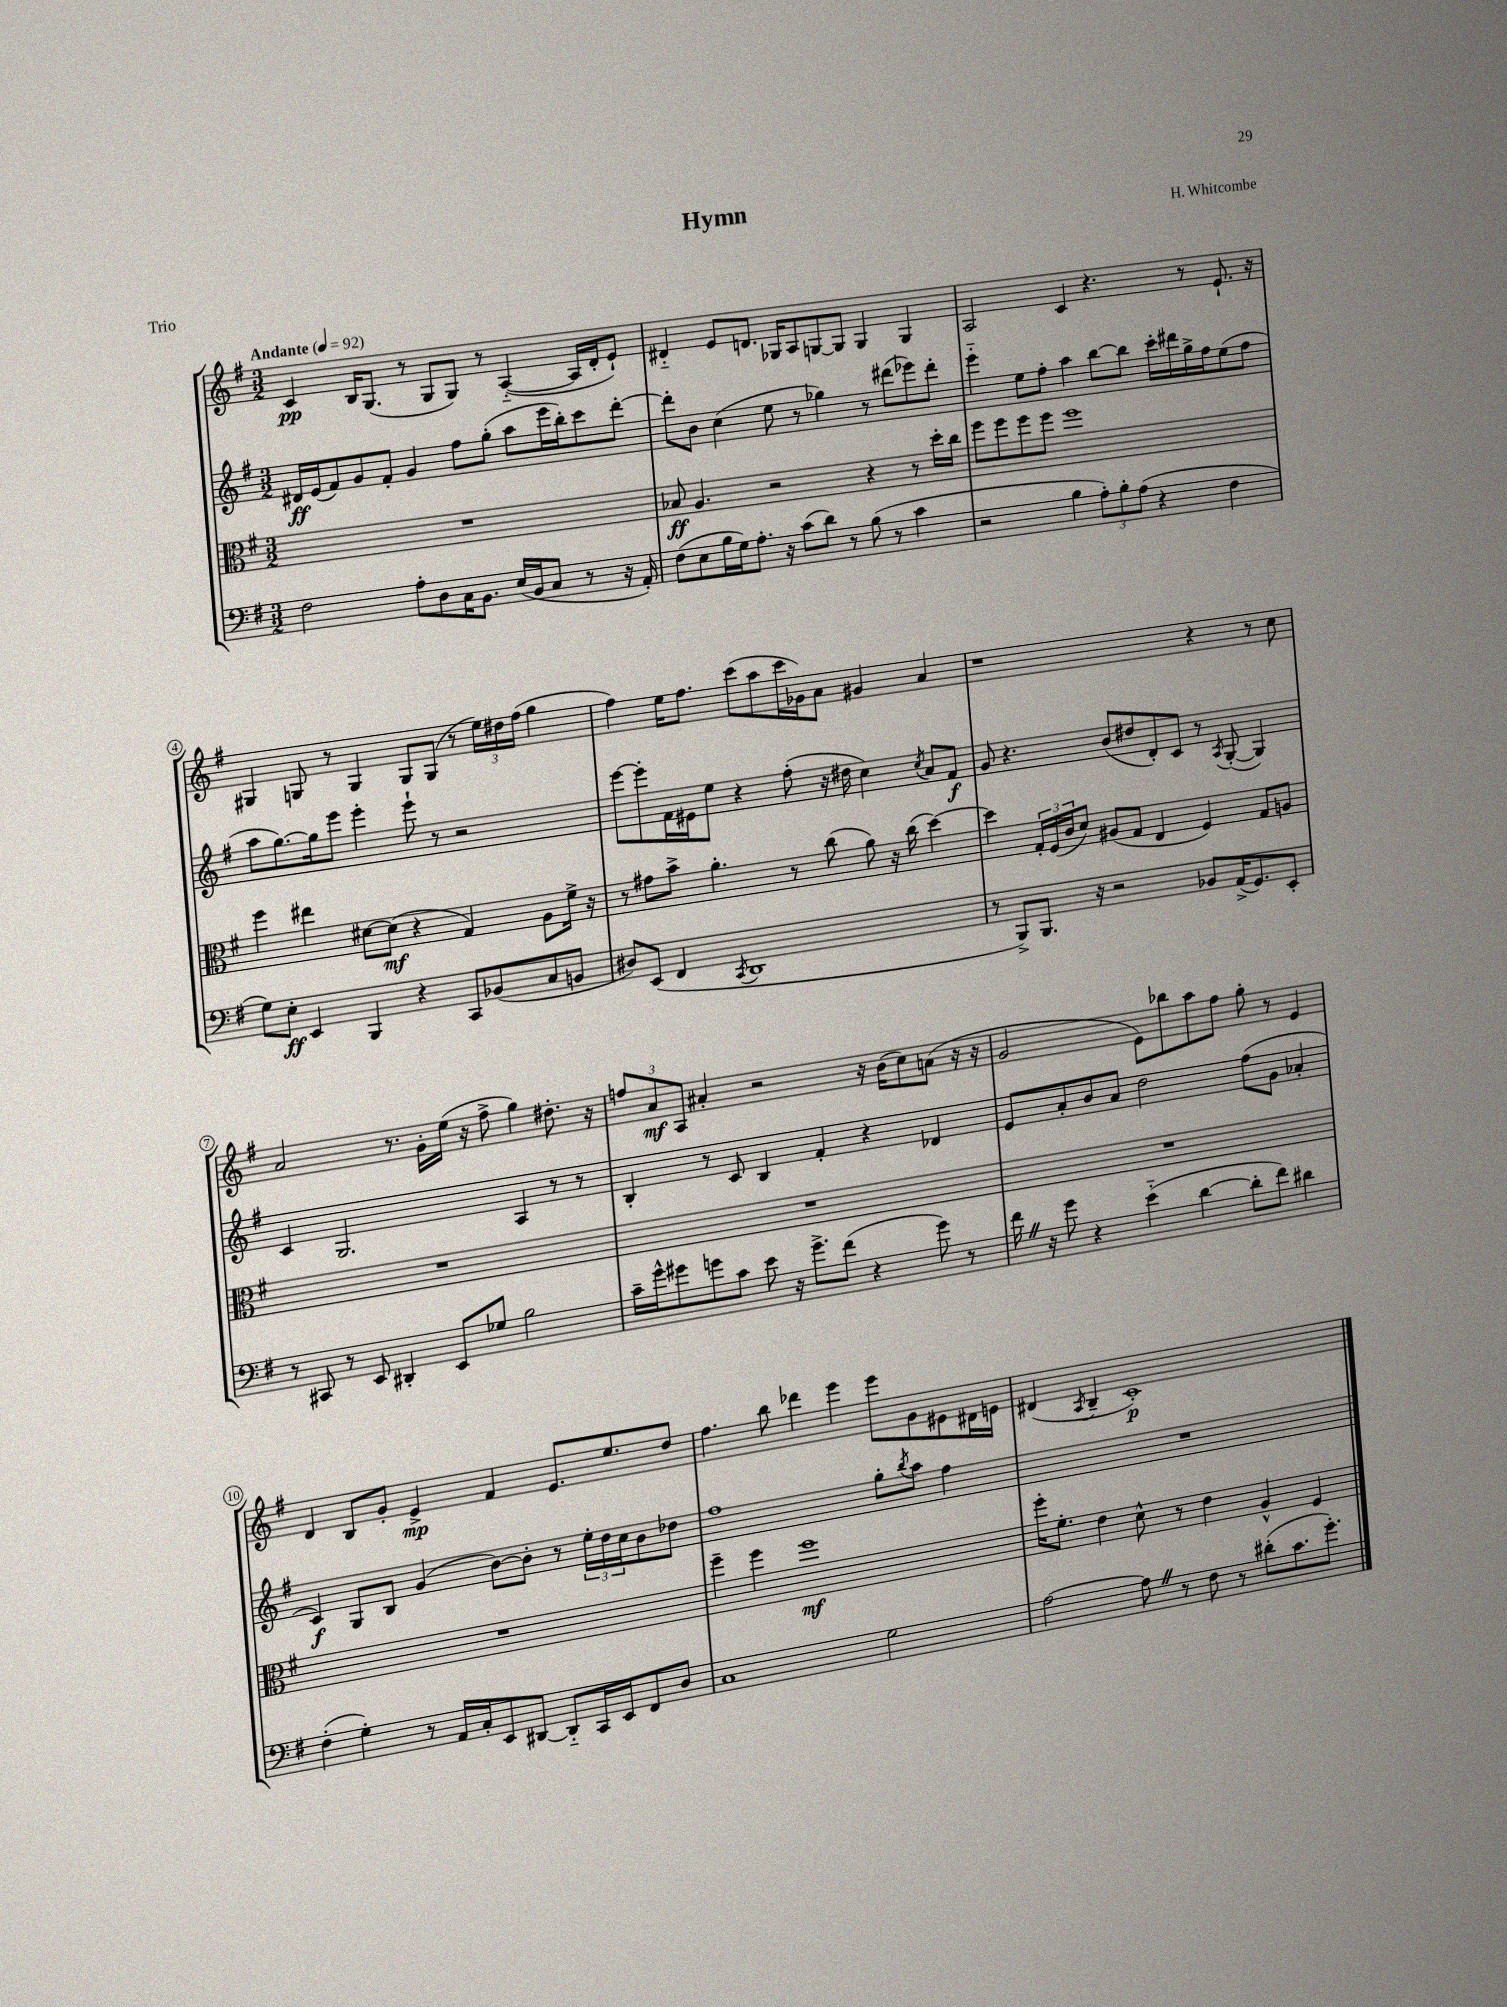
\header { title = "Hymn" composer = "H. Whitcombe" piece = "Trio" }
<<
\new StaffGroup <<
\new Staff = "s0" {
    \clef treble \key g \major \numericTimeSignature \time 3/2 \tempo "Andante" 4 = 92
    c'4\pp b16 g8.( r8 g8 g8) r8 a4~-_( a16 d'16-. e'8-!) |
    dis'4-_ e'8 d'8. ges16 a8 g8~ g8 g4 g4 |
    a2 c'4 r4. r8 e'8.-! r16 |
    gis4 g8 r8 g4 g8 g8( r8 \tuplet 3/2 { e''16) dis''16 fis''16( } g''4 |
    fis''4) e''16 fis''8. c'''8( a''8 c'''16 ges'16) a'8 gis'4 a'4 |
    r1 r4 r8 c''8 |
    a'2 r8. g'16-. e''16( r16 fis''8-> g''4) dis''8.-. r16 |
    \tuplet 3/2 { f''8 a'8\mf a8 } ais'4-. r2 r16 b'16( c''8) a'8( r16 r16 |
    g'2 e'8) bes''8 a''8 fis''8 g''8-. r8 e'4 |
    d'4 b8 g'8-. e'4->\mp fis'4 e'8. e''8. d''8 |
    fis''4. b''8 des'''4 e'''4 e'''8 g'8 eis'8 dis'16 e'16 |
    dis'4( \acciaccatura { a8 } b4-- c'1-.\p) \bar "|." |
}
\new Staff = "s1" {
    \clef treble \key g \major \numericTimeSignature \time 3/2
    dis'16\ff e'16( fis'8) g'8 fis'8-. g'4 fis''8 g''8-.( a''8 e'''16 b''16-.) c'''8 d'''8~-. |
    d'''8-. b'8 c''4( e''8 r8 ges''4) r8 dis'''8( ees'''8) dis'''8-. |
    e'''4-_ e''8 fis''8-. a''4 b''8~ b''8 c'''16-. dis'''16 g''16-> fis''16 e''8( fis''8 |
    a''8 g''8.~) g''16 e'''8 e'''4-. e'''8-! r8 r2 |
    e'''8~ e'''8-. fis'16 eis'16 e''8 r4 fis''8-.( r16 dis''16 c''4) \acciaccatura { c''8 } a'8 fis'8\f |
    g'8 r4. b'8( dis''8 d'8-.) c'8 r8 \acciaccatura { a8 } g8~-.( g4) |
    c'4 g2. a4 r8 r8 |
    b4-. r8 c'8 b4 fis'4-. r4 des'4 |
    e'8 a'8-. b'8 a'8 d''2 fis''8( g'8 aes'4-. |
    c'4\f) g8 b8 g'4( b'8~) b'8-. r8 \tuplet 3/2 { e''16-. d''16 c''16 } b'8 des''8 |
    fis''1 g''8-. \acciaccatura { b''8 } a''8 fis''4 |
    R1. \bar "|." |
}
\new Staff = "s2" {
    \clef alto \key g \major \numericTimeSignature \time 3/2
    R1. |
    bes8\ff a4. r2 r4 r8 d''16-. c''16 |
    fis''8 fis''8 fis''8 fis''8 fis''1 |
    fis''4 eis''4 dis'8~ dis'8\mf( r4 g4) a8 fis'16-> r16 |
    r8 gis'8 b'8-> a'4.-. r8 c''8( a'8) r16 c''16( d''4~) |
    d''4 \tuplet 3/2 { g16-. fis16( c'16 } d'8) ais8( g8 e4 fis4) g8 a8 |
    R1. |
    R1. |
    R1. |
    R1. |
    fis''4-- fis''4 fis''1\mf |
    fis''16-. fis'8.-. e'4 d'8-^ r8 e'4 a4-^ fis4 \bar "|." |
}
\new Staff = "s3" {
    \clef bass \key g \major \numericTimeSignature \time 3/2
    fis2 a8-. d8 c16 b,8. e16( b,16 c8 r8 r16 a,16-.) |
    fis8( e8 b16 g16) a8.-. r16 c'8( d'8) r8 b8( r8 c'4 |
    r2 b4 \tuplet 3/2 { a8-.) b8-. a8( } r4 fis4 |
    g8) e8-.\ff e,4 b,,4 r4 c,8 bes,8( c8 b,8 |
    dis8) e,8( fis,4 \acciaccatura { c,8 } d,1 |
    r8 b,,8->) b,,8. r16 r2 bes,8 a,16->( g,8.) e,8-. |
    r8 cis,8 r8 e,8 dis,4-. e,8 ges8 b2 |
    c'16-- g'16-^ gis'8 g'8 c'8 e'8 r16 g'8.-> fis'8( r4 g'8) r8 |
    fis'16 \once \override BreathingSign.text = \markup { \musicglyph "scripts.caesura.straight" } \breathe r16 g'8 r4 e'4-_( d'4~ d'8-. fis'8) dis'4 |
    fis4-.( g4-.) r8 a,16 c16-. e,8 dis,8~ dis,8-_ c,16 e,16 fis,8 d8 |
    c1 g2 |
    a2~ a8 \once \override BreathingSign.text = \markup { \musicglyph "scripts.caesura.straight" } \breathe r8 fis8 r8 dis'8-.( c'8. g'8.-.) \bar "|." |
}
>>
>>
\layout { \context { \Score \override BarNumber.stencil = #(make-stencil-circler 0.1 0.3 ly:text-interface::print) } }
